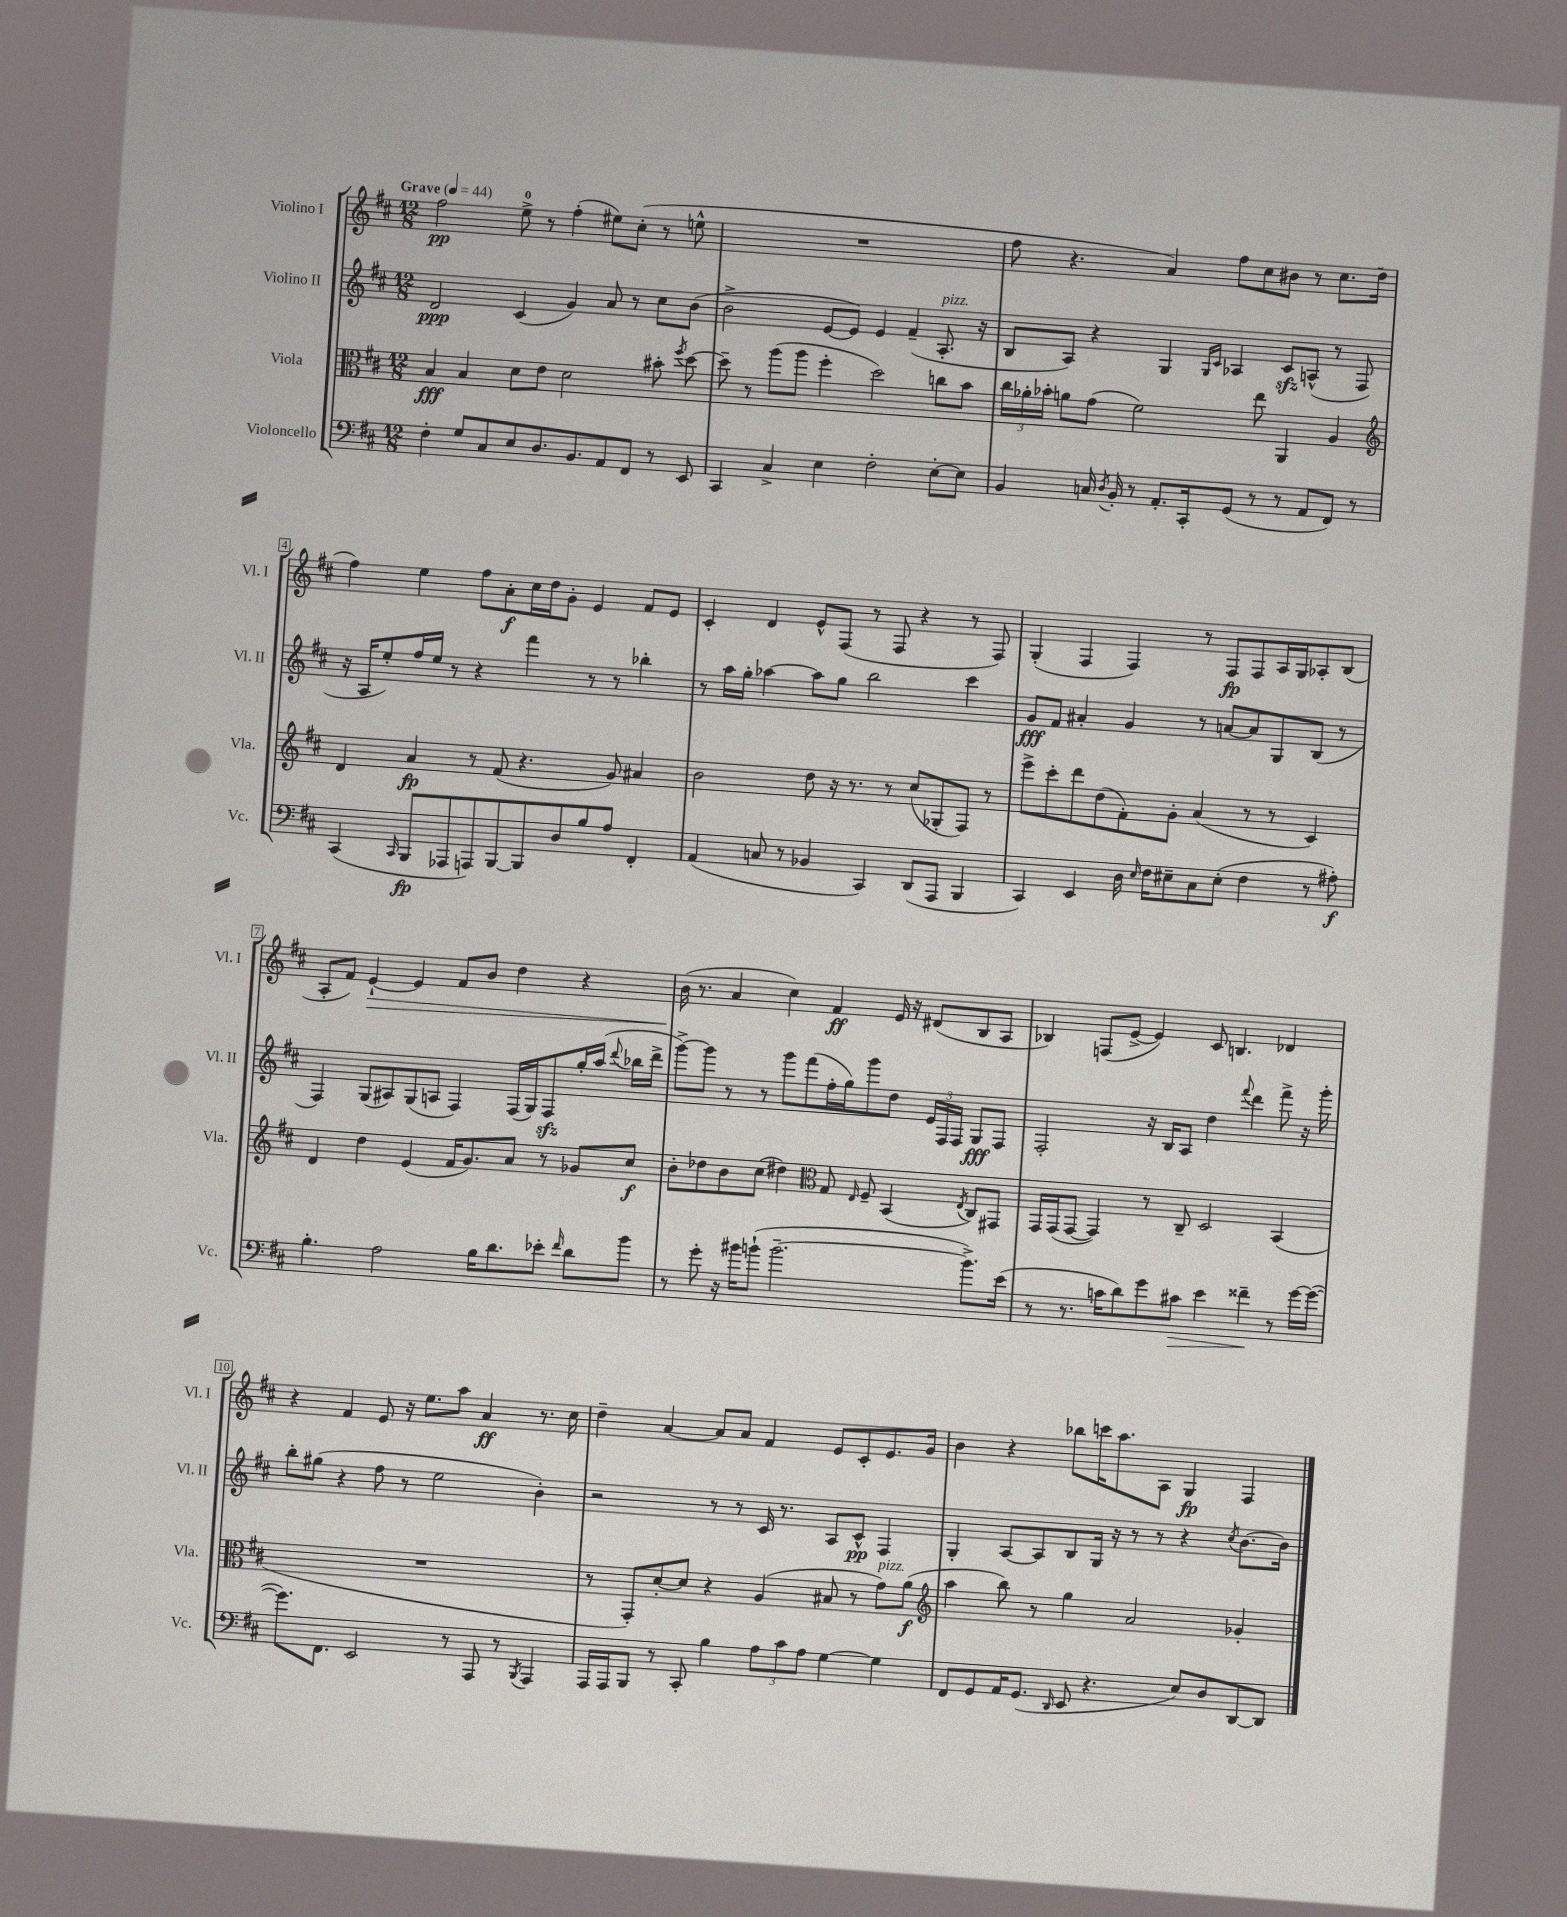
<<
\new StaffGroup <<
\new Staff = "s0" \with { instrumentName = "Violino I" shortInstrumentName = "Vl. I" } {
    \clef treble \key d \major \numericTimeSignature \time 12/8 \tempo "Grave" 4 = 44
    \autoBeamOff fis''2\pp e''8-0-> r8 fis''4-.( eis''8[) cis''8]-.( r8 e''8-^ |
    R1. |
    fis''8 r4. a'4) fis''8[ cis''8 bis'8] r8 cis''8.[ d''16]( |
    fis''4) e''4 fis''8[ a'8-.\f cis''16 d''16 g'8]-. e'4 fis'8[ e'8] |
    cis'4-. d'4 e'8[-^ fis8]( r8 fis8 r4 r8 fis8) |
    g4-.( fis4 fis4) r8 fis8[\fp fis8 a16 g16 aes8-. b8]( |
    a8[-. fis'8]) e'4~-!\> e'4 fis'8[ b'8] d''4 r4 |
    b'16\!( r8. a'4 cis''4) fis'4\ff e'16 r16 dis'8[( b8 a8] |
    bes4) f8[( e'8]~-> e'4) cis'8 b4. des'4 |
    r4 fis'4 e'8 r16 e''8.[ a''8] a'4\ff r8. cis''16 |
    d''4-- a'4~ a'8[ a'8] fis'4 e'8[ cis'8-. e'8. g'16] |
    b'4 r4 bes''8[ c'''16 a''8. a8] g4\fp fis4 \bar "|." |
}
\new Staff = "s1" \with { instrumentName = "Violino II" shortInstrumentName = "Vl. II" } {
    \clef treble \key d \major \numericTimeSignature \time 12/8
    \autoBeamOff d'2\ppp cis'4( g'4) a'8 r8 cis''8[ b'8]( |
    b'2-> e'8[~ e'8]) e'4 fis'4--( a8.-.^\markup { \italic "pizz." } r16 |
    b8[ a8]) r4 g4 \grace { g16[ cis'16] } aes4 cis'8[\sfz a8]-^( r8 fis8 |
    r16 a16[ e''8-.) fis''16 e''16] r8 r4 fis'''4 r8 r8 bes''4-. |
    r8 a''16[ g''16]-. aes''4~ aes''8[ g''8] b''2 cis'''4 |
    g'8[\fff fis'8] ais'4-. g'4 r8 a'8[~ a'8 g8 b8]( r8 |
    fis4) g8[( ais8) g8( a8] fis4) fis16[( g16) fis8\sfz g''16-. a''16]( \appoggiatura { d'''8 } bes''16[ d'''16]-> |
    g'''8[~->) g'''8] r8 r8 g'''8[ fis'''8( fis''16-. g''16) g'''8 d''8] \tuplet 3/2 { e'16[ fis16 fis16] } g8[\fff fis8] |
    fis2-. r16 b16[ a8] d''4 \appoggiatura { fis'''8 } d'''4 fis'''8-> r16 g'''16-. |
    b''8[-. gis''8]( r4 fis''8 r8 e''2 b'4-.) |
    r2 r8 r8 cis'16 r8. a8[ cis'8]-^\pp fis4 |
    g4-. a8[~ a8 b8 g16] r16 r8 r8 r4 \acciaccatura { cis''8 } b'8.[~ b'16] \bar "|." |
}
\new Staff = "s2" \with { instrumentName = "Viola" shortInstrumentName = "Vla." } {
    \clef alto \key d \major \numericTimeSignature \time 12/8
    \autoBeamOff b4\fff b4 d'8[ e'8] d'2 bis'8-. \acciaccatura { fis''8 } d''8~ |
    d''8-- r8 a''8[( a''8] fis''4-. d''2) c''8[ b'8] |
    \tuplet 3/2 { cis''16[ aes'16-. bes'16]-. } a'8[ g'8]( fis'2) e''8 a,4 a4 |
    \clef treble d'4 a'4\fp r8 fis'8( r4. g'8) ais'4 |
    b'2 d''8 r16 r8. r8 cis''8[( ges8-. fis8]) r8 |
    e'''8[-> cis'''8-. d'''8 d''8( fis'8-.) g'8]-. a'4( r8 r8 cis'4) |
    d'4 d''4 e'4( fis'16[ g'8.) a'8] r8 ges'8[ cis''8]\f |
    b'8[-. des''8 b'8 cis''8]( dis''4) \clef alto g8 \grace { e16 } fis8-- b,4( \acciaccatura { e8 } cis8[) gis,8] |
    g,16[ g,16( g,8]~ g,4) r8 cis8-- d2 b,4( |
    R1. |
    r8 g,8[-.) d'8~-. d'8] r4 a4( bis8 r8 g'8[^\markup { \italic "pizz." }) a'8]\f( |
    \clef treble a''4 b''8) r8 g''4 a'2 ges'4-. \bar "|." |
}
\new Staff = "s3" \with { instrumentName = "Violoncello" shortInstrumentName = "Vc." } {
    \clef bass \key d \major \numericTimeSignature \time 12/8
    \autoBeamOff fis4-. g8[ cis8 e8 d8. b,8. a,8 fis,8] r8 e,8 |
    cis,4 cis4-> e4 fis2-. e8[~-. e8] |
    b,4 c16 \acciaccatura { d8 } b,16-. r8 a,8.[-. cis,16-. g,8]( r8 r8 a,8[ fis,8]) r8 |
    cis,4( \grace { cis,16 } b,,8[\fp aes,,8 a,,8) b,,8~ b,,8 d8 b8 a8] fis,4-. |
    a,4( c8 r8 bes,4 cis,4) d,8[( a,,8] b,,4 |
    cis,4) e,4 d16 \grace { e16 } fis16[ eis8-- cis8 eis8]-.( fis4 r8 ais8-.\f) |
    b4.-. a2 b16[ d'8. ees'8]-. \grace { fis'16 } d'8[ b'8] |
    r8 g'8-. r16 bis'16[ b'8]-!( b'2.~-- b'8.[->) e'16]( |
    r8 r8. c'16[ d'8) g'8 cis'8]\> e'4 fisis'4--\! r8 g'16[~ g'16]~( |
    g'8.[) fis,8.] e,2 r8 a,,8 r8 \acciaccatura { b,,8 } a,,4 |
    a,,16[ a,,16 b,,8] r8 cis,8-. b4 \tuplet 3/2 { a8[ cis'8 a8] } g4~ g4 |
    fis,8[ g,8 a,16 g,8.]( \grace { d,16 } e,8 r4. e8[) d8 d,8~ d,8] \bar "|." |
}
>>
>>
\layout { \context { \Score \override BarNumber.stencil = #(make-stencil-boxer 0.1 0.3 ly:text-interface::print) } }
